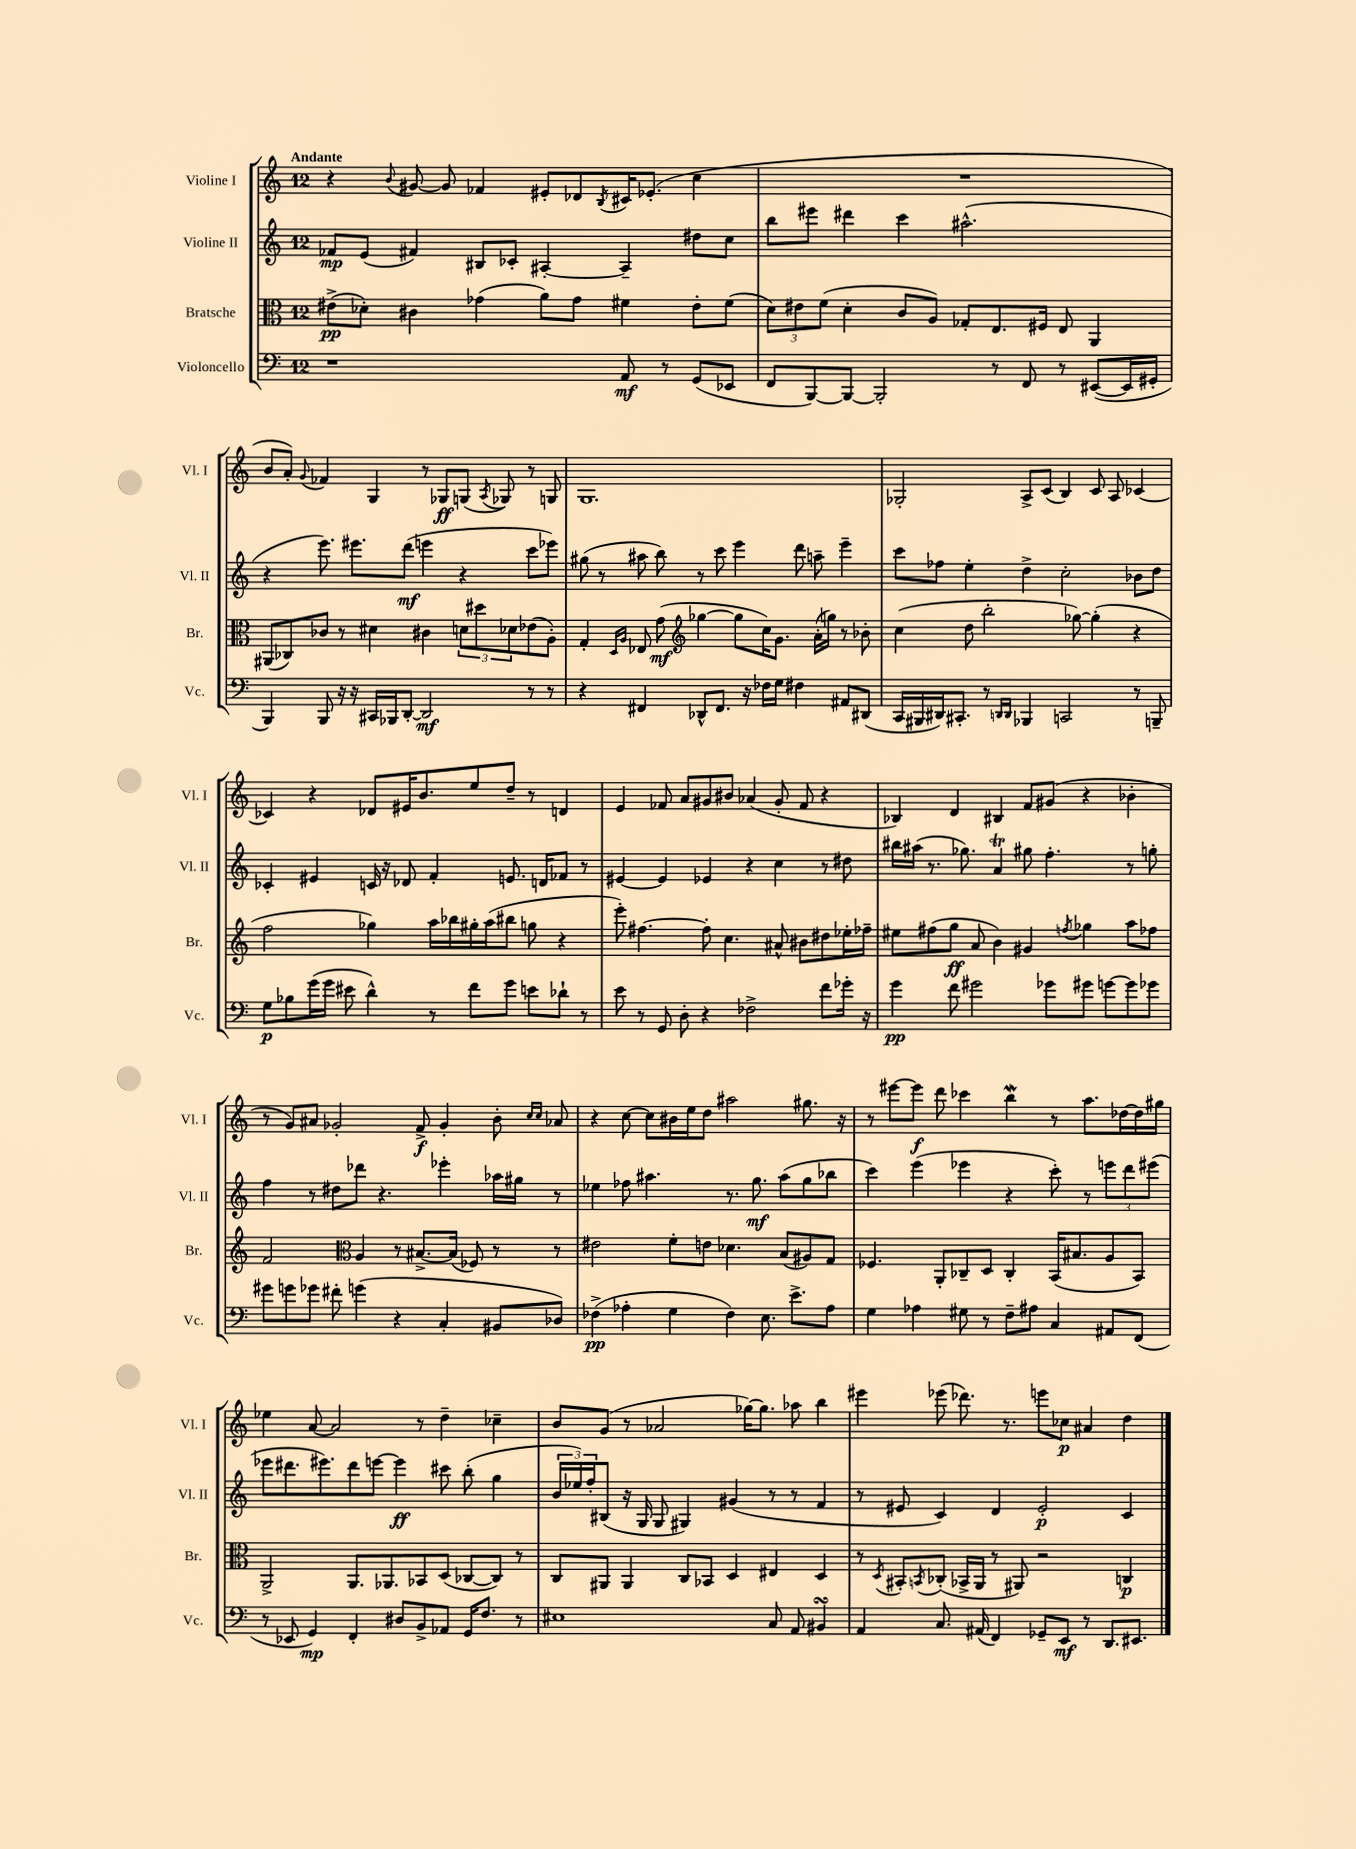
<<
\new StaffGroup <<
\new Staff = "s0" \with { instrumentName = "Violine I" shortInstrumentName = "Vl. I" } {
    \clef treble \key c \major \once \override Staff.TimeSignature.style = #'single-digit \time 12/8 \tempo "Andante"
    r4 \appoggiatura { b'8 } gis'8~ gis'8 fes'4 eis'8-. des'8 \acciaccatura { b8 } cis'16 ees'8.-.( c''4 |
    R1. |
    b'8 a'8-.) \appoggiatura { g'8 } fes'4 g4 r8 ges8\ff g8( \acciaccatura { a8 } ges8) r8 g8 |
    g1. |
    ges2-. a8-> c'8( b4) c'8 a8 ces'4~ |
    ces'4 r4 des'8 eis'16 b'8. e''8 d''8-- r8 d'4 |
    e'4 fes'8 a'8 gis'8 bis'8 aes'4( gis'8-. fes'8 r4 |
    bes4) d'4 bis4 f'8 gis'8( r4 bes'4-. |
    r8 g'8) ais'8 ges'2-. f'8->\f ges'4-. b'8-. \grace { c''16 c''16 } aes'8 |
    r4 c''8~ c''8 bis'16 e''16 d''8 ais''2 gis''8. r16 |
    r8 eis'''8~ eis'''8\f d'''8 ces'''4 b''4\mordent r8 a''8. des''16~ des''16 gis''16 |
    ees''4 a'8~ a'2 r8 d''4-- ces''4-- |
    b'8 g'8( r8 aes'2 ges''16~) ges''8. aes''8 b''4 |
    eis'''4 ees'''8( des'''8.) r8. e'''8 ces''8\p ais'4 d''4 \bar "|." |
}
\new Staff = "s1" \with { instrumentName = "Violine II" shortInstrumentName = "Vl. II" } {
    \clef treble \key c \major \once \override Staff.TimeSignature.style = #'single-digit \time 12/8
    fes'8\mp e'8( fis'4) bis8 ces'8-. ais4~-. ais4-- dis''8 c''8 |
    b''8 eis'''8 dis'''4 c'''4 ais''2.-^( |
    r4 e'''8.) eis'''8. d'''8\mf( e'''4 r4 c'''8 ees'''8) |
    gis''8( r8 ais''8 b''8) r8 c'''8 e'''4 d'''8 a''8-- e'''4-- |
    c'''8 fes''8 e''4-. d''4-> c''2-. bes'8 d''8 |
    ces'4-. eis'4 c'16 r16 des'8 f'4-. e'8. d'16 fes'8 r8 |
    eis'4~ eis'4 ees'4 r4 c''4 r8 dis''8 |
    bis''16 ais''16( r8. ges''8.) a'4\trill gis''8 f''4.-. r8 g''8-. |
    f''4 r8 dis''8 des'''8 r4. ees'''4-. aes''16 gis''16 r8 |
    ees''4 fes''8 ais''4. r8. g''8.\mf ais''8( g''8 bes''8 |
    c'''4) e'''4( ees'''4 r4 c'''8-.) r8 \tuplet 3/2 { e'''8 d'''8 eis'''8( } |
    ees'''8 dis'''8. eis'''8.) dis'''8 e'''8~ e'''4\ff cis'''8 b''8-.( g''4 |
    \tuplet 3/2 { b'16 ees''16) f''16-. } bis8( r16 g16 g8 gis4) gis'4( r8 r8 f'4 |
    r8 eis'8 c'4) d'4 eis'2-.\p c'4 \bar "|." |
}
\new Staff = "s2" \with { instrumentName = "Bratsche" shortInstrumentName = "Br." } {
    \clef alto \key c \major \once \override Staff.TimeSignature.style = #'single-digit \time 12/8
    eis'8->\pp( des'8-.) cis'4 ges'4( a'8) ges'8 fis'4 eis'8-. fis'8( |
    \tuplet 3/2 { d'8) eis'8 f'8( } d'4-. c'8 a8) ges8-. e8. fis16 e8 a,4 |
    ais,8( ces8) ces'8 r8 dis'4 cis'4 \tuplet 3/2 { d'8 dis''8 des'8 } ees'8( a8-.) |
    g4-. \grace { d16 a16 } ees8 g'8\mf( \clef treble ges''4~ ges''8 c''16) g'8. a'16-.( g''16) r8 bes'8-. |
    c''4( d''8 b''2-. ges''8~) ges''4-.( r4 |
    f''2 ges''4) a''16 bes''16 gis''16-. a''16( bis''8 g''8 r4 |
    e'''8-.) fis''4.~ fis''8-. c''4. ais'8-^ bis'8 dis''8 ees''16-. fes''16-- |
    eis''8 fis''8( g''8\ff a'8 b'4) gis'4 \acciaccatura { f''8 } ges''4 a''8 fes''8 |
    f'2 \clef alto a4 r8 bis8.~-> bis16( fes8) r8 r8 |
    eis'2 f'8-. e'8 des'4. b8( ais8) g8 |
    fes4. a,8-. ces8-- d8 ces4-. b,16( bis8. a8 b,8) |
    a,2-> a,8. aes,8. bes,8 d8( ces8~ ces8) r8 |
    c8 ais,8 ais,4 c8 bes,8 d4 eis4 d4 |
    r8 \acciaccatura { d8 } bis,8-. \acciaccatura { b,8 } ces8-.( bes,16-> a,16 r8 ais,8) r2 c4\p \bar "|." |
}
\new Staff = "s3" \with { instrumentName = "Violoncello" shortInstrumentName = "Vc." } {
    \clef bass \key c \major \once \override Staff.TimeSignature.style = #'single-digit \time 12/8
    r1 a,8\mf r8 g,8( ees,8 |
    f,8 b,,8~) b,,8~ b,,2-. r8 f,8 r8 eis,8~( eis,16 gis,16-. |
    b,,4) b,,8 r16 r16 cis,16 bes,,16 d,8~-. d,2\mf r8 r8 |
    r4 fis,4 des,8-^ fis,8. r16 fes16 g16 fis4 ais,8 dis,8( |
    c,16 bis,,16 dis,16) cis,8.-. r8 \grace { d,16 d,16 } bes,,4 c,2 r8 b,,8-- |
    g8\p bes8 g'16( g'16 eis'8 d'4-^) r8 f'8 g'8 e'8 des'8-! r8 |
    e'8 r8 g,8 d8-. r4 fes2-> f'8 ges'16-. r16 |
    g'4\pp f'8 gis'2 ges'8 gis'8 g'8~ g'8 ges'8 |
    gis'8 g'8 ges'8 fis'8-. g'4( r4 c4-. bis,8 des8) |
    fes4->\pp( aes4-. g4 fes4) e8. e'8.-> aes8 |
    g4 aes4 gis8 r8 f8-- ais8 c4 ais,8 f,8( |
    r8 ees,8 g,4\mp) f,4-. dis8 b,8-> aes,8 g,16 f8. r8 |
    eis1 c8 a,8 bis,4\turn |
    a,4 c8. ais,16( f,4) ges,8-- e,8\mf r8 d,8. eis,8. \bar "|." |
}
>>
>>
\layout { \context { \Score \remove "Bar_number_engraver" } }
